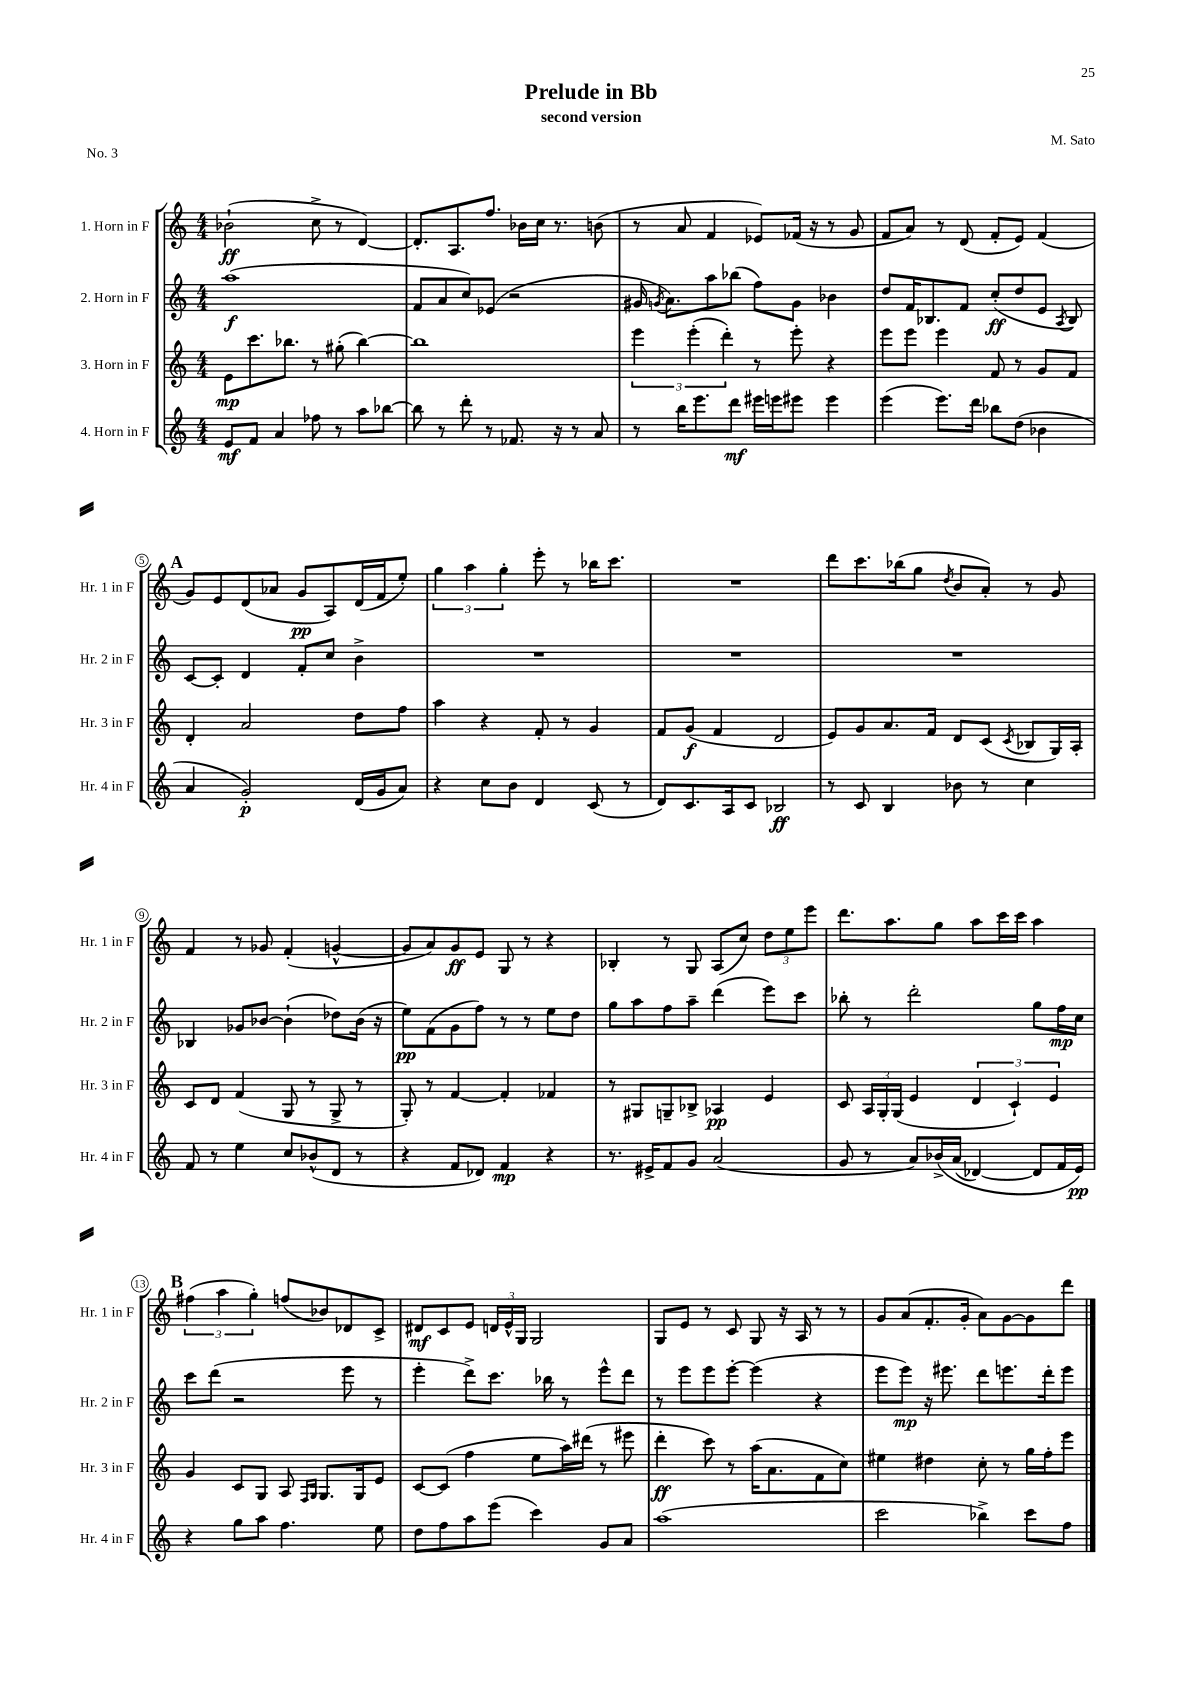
\header { title = "Prelude in Bb" composer = "M. Sato" subtitle = "second version" piece = "No. 3" }
<<
\new StaffGroup <<
\new Staff = "s0" \with { instrumentName = "1. Horn in F" shortInstrumentName = "Hr. 1 in F" } {
    \clef treble \key c \major \numericTimeSignature \time 4/4
    \autoBeamOff bes'2-!\ff( c''8-> r8 d'4~) |
    d'8.[-. a8. f''8.] bes'16[ c''16] r8. b'8( |
    r8 a'8 f'4 ees'8[) fes'16]( r16 r8 g'8 |
    f'8[ a'8]) r8 d'8( f'8[-. e'8]) f'4( |
    \mark \markup { \bold "A" } g'8[) e'8 d'8( aes'8] g'8[\pp a8) d'16( f'16 e''8]-.) |
    \tuplet 3/2 { g''4 a''4 g''4-. } e'''8-. r8 bes''16[ c'''8.] |
    R1 |
    d'''8[ c'''8. bes''16( g''8] \acciaccatura { d''8 } b'8[ a'8]-.) r8 g'8 |
    f'4 r8 ges'8 f'4-.( g'4~-^ |
    g'8[ a'8) g'8\ff e'8] g8 r8 r4 |
    bes4-. r8 g8 a8[( c''8]) \tuplet 3/2 { d''8[ e''8 e'''8] } |
    d'''8.[ a''8. g''8] a''8[ c'''16 c'''16] a''4 |
    \mark \markup { \bold "B" } \tuplet 3/2 { fis''4( a''4 g''4-.) } f''8[( bes'8) des'8 c'8]-> |
    dis'8[\mf c'8 e'8] \tuplet 3/2 { d'16[ e'16-^ g16] } g2 |
    g8[ e'8] r8 c'8 g8 r16 a16 r8 r8 |
    g'8[ a'8( f'8.-. g'16]-. a'8[) g'8~ g'8 d'''8] \bar "|." |
}
\new Staff = "s1" \with { instrumentName = "2. Horn in F" shortInstrumentName = "Hr. 2 in F" } {
    \clef treble \key c \major \numericTimeSignature \time 4/4
    \autoBeamOff a''1\f( |
    f'8[ a'8 c''8) ees'8]( r2 |
    gis'16 \acciaccatura { g'8 } a'8.[) a''8 bes''8]( f''8[) g'8] bes'4 |
    d''8[ f'16 bes8. f'8] c''8[-.\ff( d''8 e'8] \acciaccatura { a8 } bes8) |
    \mark \markup { \bold "A" } c'8[~ c'8]-. d'4 f'8[-. c''8] b'4-> |
    R1 |
    R1 |
    R1 |
    bes4 ges'8[ bes'8]~ bes'4-!( des''8[) bes'16]( r16 |
    e''8[\pp) f'8( g'8 f''8]) r8 r8 e''8[ d''8] |
    g''8[ a''8 f''8 a''8]-- d'''4( e'''8[) c'''8] |
    bes''8-. r8 d'''2-. g''8[ f''16\mp c''16] |
    \mark \markup { \bold "B" } c'''8[ d'''8]( r2 e'''8 r8 |
    e'''4-. d'''8[->) c'''8.] bes''16 r8 e'''8[-^ d'''8] |
    r8 e'''8[ e'''8 e'''8]~-. e'''4( r4 |
    e'''8[ e'''8]\mp) r16 eis'''8. d'''8[ e'''8. d'''16-. e'''8] \bar "|." |
}
\new Staff = "s2" \with { instrumentName = "3. Horn in F" shortInstrumentName = "Hr. 3 in F" } {
    \clef treble \key c \major \numericTimeSignature \time 4/4
    \autoBeamOff e'8[\mp c'''8. bes''8.] r8 gis''8-.( bes''4~) |
    bes''1 |
    \tuplet 3/2 { e'''4 e'''4-.( d'''4-.) } r8 e'''8-. r4 |
    e'''8[ e'''8] e'''4 f'8 r8 g'8[ f'8] |
    \mark \markup { \bold "A" } d'4-. a'2 d''8[ f''8] |
    a''4 r4 f'8-. r8 g'4 |
    f'8[ g'8]\f( f'4 d'2 |
    e'8[) g'8 a'8. f'16] d'8[ c'8]( \acciaccatura { c'8 } bes8[ g16) a16]-. |
    c'8[ d'8] f'4( g8 r8 g8-> r8 |
    g8-.) r8 f'4~ f'4-. fes'4 |
    r8 gis8[ g8-- bes8]-> aes4\pp e'4 |
    c'8 \tuplet 3/2 { a16[ g16-. g16]( } e'4 \tuplet 3/2 { d'4 c'4-!) e'4 } |
    \mark \markup { \bold "B" } g'4 c'8[ g8] a8 \grace { f16[ g16] } g8.[ g16 e'8] |
    c'8[~ c'8]( f''4 e''8[ a''16) dis'''16]( r8 eis'''8 |
    d'''4-.\ff c'''8) r8 a''16[( a'8. f'8 c''8]) |
    eis''4 dis''4 c''8-. r8 g''16[ f''16-. e'''8] \bar "|." |
}
\new Staff = "s3" \with { instrumentName = "4. Horn in F" shortInstrumentName = "Hr. 4 in F" } {
    \clef treble \key c \major \numericTimeSignature \time 4/4
    \autoBeamOff e'8[\mf f'8] a'4 fes''8 r8 a''8[ bes''8]~ |
    bes''8 r8 d'''8-. r8 fes'8. r16 r8 a'8 |
    r8 b''16[ e'''8. d'''8]\mf eis'''16[ e'''16 eis'''8] eis'''4 |
    e'''4( e'''8.[) d'''16] bes''8[ d''8]( bes'4 |
    \mark \markup { \bold "A" } a'4 g'2-.\p) d'16[( g'16 a'8]) |
    r4 c''8[ b'8] d'4 c'8( r8 |
    d'8[) c'8. a16 c'8] bes2\ff |
    r8 c'8 b4 bes'8 r8 c''4 |
    f'8 r8 e''4 c''8[ bes'8-^( d'8] r8 |
    r4 f'8[ des'8]) f'4\mp r4 |
    r8. eis'16[-> f'8 g'8] a'2( |
    g'8 r8 a'8[) bes'16->\( a'16]( des'4~) des'8[ f'16 e'16]\pp\) |
    \mark \markup { \bold "B" } r4 g''8[ a''8] f''4. e''8 |
    d''8[ f''8 a''8 e'''8]( c'''4) g'8[ a'8] |
    a''1( |
    c'''2 bes''4->) c'''8[ f''8] \bar "|." |
}
>>
>>
\layout { \context { \Score \override BarNumber.stencil = #(make-stencil-circler 0.1 0.3 ly:text-interface::print) } }
